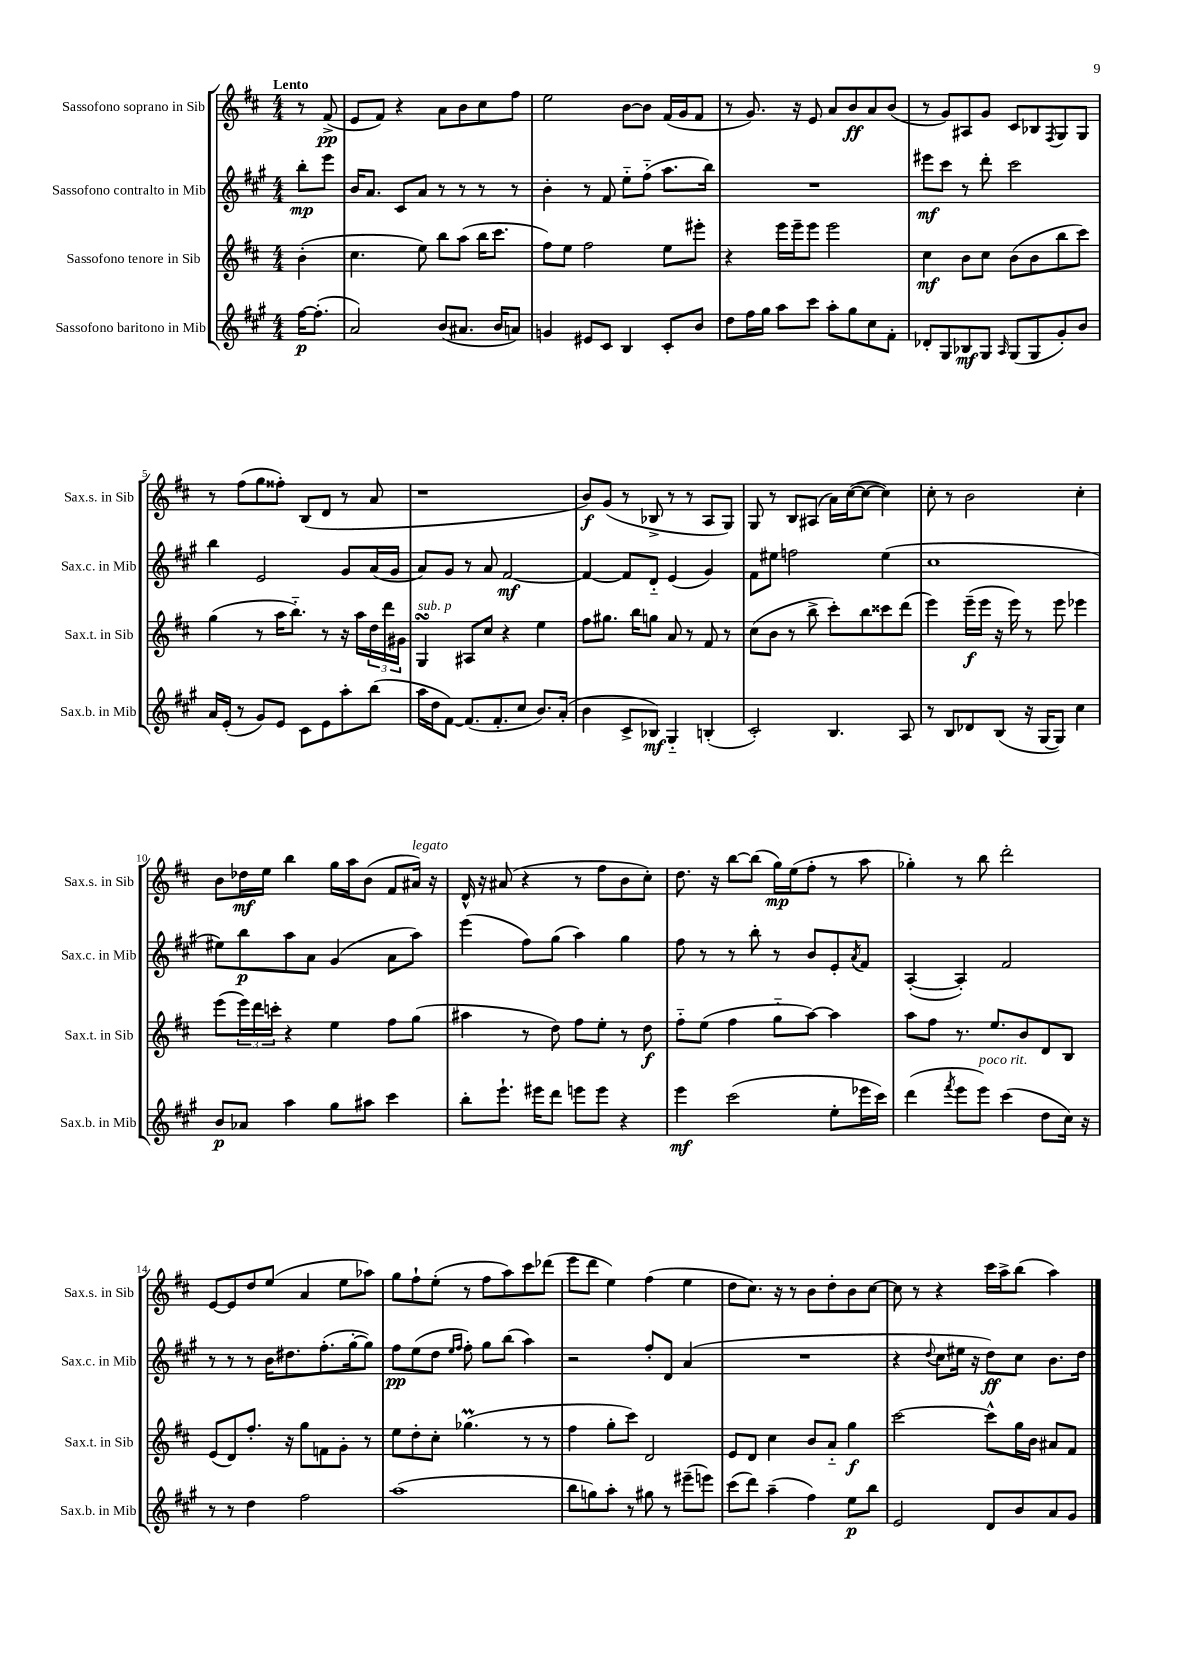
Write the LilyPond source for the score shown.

<<
\new StaffGroup <<
\new Staff = "s0" \with { instrumentName = "Sassofono soprano in Sib" shortInstrumentName = "Sax.s. in Sib" } {
    \clef treble \key d \major \numericTimeSignature \time 4/4 \partial 4 \tempo "Lento"
    r8 fis'8->\pp( |
    e'8 fis'8) r4 a'8 b'8 cis''8 fis''8 |
    e''2 b'8~ b'8 fis'16( g'16 fis'8 |
    r8 g'8.) r16 e'8 a'8 b'8\ff a'8 b'8( |
    r8 g'8) ais8 g'8 cis'8 bes8 \acciaccatura { fis8 } g8 g8 |
    r8 fis''8( g''8 fisis''8-.) b8( d'8 r8 a'8 |
    r1 |
    b'8\f) g'8( r8 bes8-> r8 r8 a8 g8) |
    g8 r8 b8 ais8( a'16) cis''16~( cis''8~ cis''4) |
    cis''8-. r8 b'2 cis''4-. |
    b'8 des''16\mf e''16 b''4 g''16 a''16 b'8( fis'8 ais'16^\markup { \italic "legato" }) r16 |
    d'16-^ r16 ais'8( r4 r8 fis''8 b'8 cis''8-.) |
    d''8. r16 b''8~ b''8( g''16\mp) e''16( fis''8-. r8 a''8 |
    ges''4-.) r8 b''8 d'''2-. |
    e'8~ e'8 d''8 e''8( a'4 e''8 aes''8) |
    g''8 fis''8-! e''8-.( r8 fis''8 a''8) cis'''8 des'''8( |
    e'''8 d'''8 e''4) fis''4( e''4 |
    d''8 cis''8.) r16 r8 b'8 d''8-. b'8 cis''8~ |
    cis''8 r8 r4 cis'''16 a''16-> b''8( a''4) \bar "|." |
}
\new Staff = "s1" \with { instrumentName = "Sassofono contralto in Mib" shortInstrumentName = "Sax.c. in Mib" } {
    \clef treble \key a \major \numericTimeSignature \time 4/4 \partial 4
    b''8-.\mp e'''8 |
    b'16 a'8. cis'8 a'8 r8 r8 r8 r8 |
    b'4-. r8 fis'8 e''8-_ fis''8-_( a''8. b''16) |
    R1 |
    eis'''8\mf cis'''8 r8 d'''8-. cis'''2 |
    b''4 e'2 gis'8 a'16( gis'16 |
    a'8) gis'8 r8 a'8 fis'2~\mf |
    fis'4~ fis'8 d'8-_ e'4( gis'4) |
    fis'8 eis''8 f''2 eis''4( |
    cis''1 |
    eis''8) b''8\p a''8 a'8 gis'4( a'8 a''8) |
    e'''4( fis''8) gis''8( a''4) gis''4 |
    fis''8 r8 r8 b''8-. r8 b'8 e'8-. \acciaccatura { a'8 } fis'8 |
    a4~-.( a4-.) fis'2 |
    r8 r8 r8 b'16 dis''8. fis''8.-.( gis''16~-. gis''8) |
    fis''8\pp e''8( d''8 \grace { e''16 fis''16 } fis''8-.) gis''8 b''8( a''4) |
    r2 fis''8-. d'8 a'4( |
    R1 |
    r4 \appoggiatura { d''8 } cis''8 eis''16 r16 d''8\ff) cis''8 b'8. d''16 \bar "|." |
}
\new Staff = "s2" \with { instrumentName = "Sassofono tenore in Sib" shortInstrumentName = "Sax.t. in Sib" } {
    \clef treble \key d \major \numericTimeSignature \time 4/4 \partial 4
    b'4-.( |
    cis''4. e''8) b''8 a''8( b''16 cis'''8. |
    fis''8) e''8 fis''2 e''8 eis'''8-. |
    r4 e'''16 e'''16-- e'''8 e'''2 |
    cis''4\mf b'8 cis''8 b'8( b'8 b''8 cis'''8) |
    g''4( r8 a''16 b''8.-_) r8 r16 a''16 \tuplet 3/2 { d''16 d'''16 gis'16 } |
    g4\turn^\markup { \italic "sub. p" } ais8 cis''8 r4 e''4 |
    fis''8 gis''8. b''16 g''8 a'8 r8 fis'8 r8 |
    cis''8( b'8 r8 b''8-> cis'''8-.) b''8 cisis'''8 d'''8( |
    e'''4) e'''16--\f( e'''16 r16 e'''16) r8 e'''8 ees'''4 |
    e'''8( \tuplet 3/2 { e'''16) d'''16 c'''16-. } r4 e''4 fis''8 g''8( |
    ais''4 r8 d''8) fis''8 e''8-. r8 d''8\f |
    fis''8-_ e''8( fis''4 g''8-_ a''8~) a''4 |
    a''8 fis''8 r8. e''8. b'8 d'8 b8 |
    e'8( d'8) fis''8.-. r16 g''8 f'8 g'8-. r8 |
    e''8 d''8-. cis''8-. ges''4.\prall( r8 r8 |
    fis''4 g''8-. cis'''8) d'2 |
    e'8 d'8 cis''4 b'8 a'8-_ g''4\f |
    cis'''2~ cis'''8-^ g''16 b'16 ais'8 fis'8 \bar "|." |
}
\new Staff = "s3" \with { instrumentName = "Sassofono baritono in Mib" shortInstrumentName = "Sax.b. in Mib" } {
    \clef treble \key a \major \numericTimeSignature \time 4/4 \partial 4
    fis''16~\p fis''8.-.( |
    a'2) b'8( ais'8. b'16 a'8) |
    g'4 eis'8 cis'8 b4 cis'8-. b'8 |
    d''8 fis''16 gis''16 a''8 cis'''8 a''8-. gis''8 cis''8 fis'8-. |
    des'8-. gis8 bes8\mf gis8 \grace { a16 } gis8( gis8 gis'8-.) b'8 |
    a'16 e'16-.( r8 gis'8) e'8 cis'8 e'8 a''8-. b''8( |
    a''16 d''16 fis'8~) fis'8.( fis'8.-. cis''8 b'8.) a'16-.( |
    b'4 cis'8-> bes8\mf) gis4-_ b4-.( |
    cis'2-.) b4. a8 |
    r8 b8 des'8 b8( r16 gis16~ gis8) cis''4 |
    b'8\p aes'8 a''4 gis''8 ais''8 cis'''4 |
    b''8-. e'''8.-! eis'''16 d'''8 e'''8 e'''8 r4 |
    e'''4\mf cis'''2( e''8-. ees'''16 cis'''16) |
    d'''4( \acciaccatura { fis'''8 } e'''8 e'''8^\markup { \italic "poco rit." }) cis'''4( d''8 cis''16) r16 |
    r8 r8 d''4 fis''2 |
    a''1( |
    b''8 g''8) a''8-. r8 gis''8 r8 eis'''8--( e'''8) |
    cis'''8( d'''8) a''4--( fis''4) e''8\p b''8 |
    e'2 d'8 b'8 a'8 gis'8 \bar "|." |
}
>>
>>
